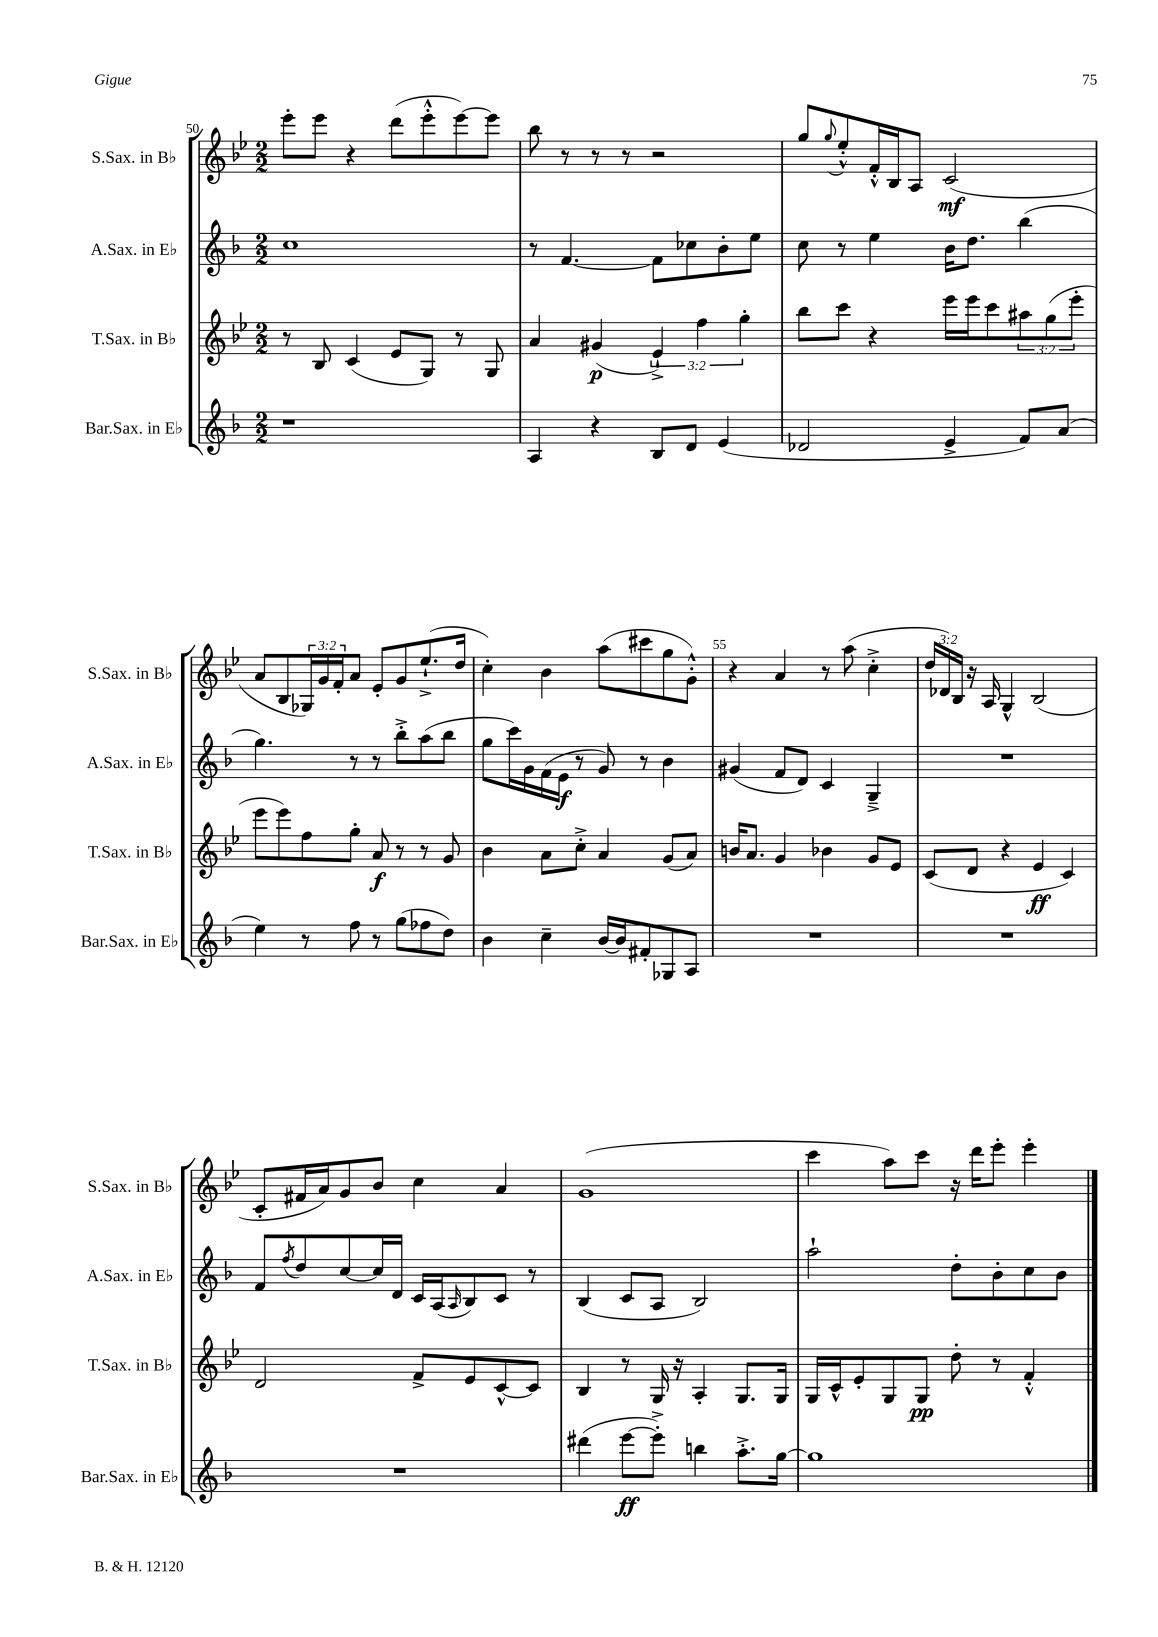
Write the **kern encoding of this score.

**kern	**kern	**kern	**kern
*staff4	*staff3	*staff2	*staff1
*clefG2	*clefG2	*clefG2	*clefG2
*k[b-]	*k[b-e-]	*k[b-]	*k[b-e-]
*M2/2	*M2/2	*M2/2	*M2/2
1r	8r	1cc	8eee-'\L
.	8B-/	.	8eee-\J
.	(4c/	.	4r
.	8e-/L	.	(8ddd\L
.	8G/J)	.	8eee-'^^\
.	8r	.	[8eee-\)
.	8G/	.	8eee-\]J
=	=	=	=
4A/	4a/	8r	8bb-\
.	.	[4.f/	8r
4r	(4g#/	.	8r
.	.	.	8r
8B-/L	6e-`^/)	8f\]L	2r
8d/J	.	8cc-\	.
.	6ff\	.	.
(4e/	.	8b-'\	.
.	6gg'\	.	.
.	.	8ee\J	.
=	=	=	=
2d-/	8bb-\L	8cc\	8gg/L
.	.	.	8qqgg/
.	8ccc\J	8r	8ee-'^^/
.	4r	4ee\	16f'^^/L
.	.	.	16B-/J
.	.	.	8A/J
4e^/	16eee-\LL	16b-\LK	(2c/
.	16eee-\J	8.dd\J	.
.	8ccc\	.	.
8f/L)	12aa#\	(4bb-\	.
.	(12gg\	.	.
(8a/J	.	.	.
.	12eee-'\J	.	.
=	=	=	=
4ee\)	8eee-\L	4.gg\)	8a/L
.	8eee-\)	.	8B-/
8r	8ff\	.	24G-/L)
.	.	.	24g/
.	.	.	24f'/J
8ff\	8gg'\J	8r	8a/J
8r	8a/	8r	8e-'/L
(8gg\L	8r	8bb-'^\L	8g/
8ff-\	8r	(8aa\	(8.ee-`^/
8dd\J)	8g/	8bb-\J	.
.	.	.	16dd/Jk
=	=	=	=
4b-\	4b-\	8gg\L	4cc'\)
.	.	16ccc\L)	.
.	.	16g\	.
4cc~\	8a\L	(16f\	4b-\
.	.	16e\JJ	.
.	8cc'^\J	8r	.
[16b-/LL	4a/	8g/)	(8aa\L
16b-/]J	.	.	.
8f#'/	.	8r	8ccc#\
8G-/	(8g/L	4b-\	8gg\
8A/J	8a/J)	.	8g'^^\J)
=	=	=	=
1r	16b/LK	(4g#/	4r
.	8.a/J	.	.
.	4g/	8f/L	4a/
.	.	8d/J)	.
.	4b-\	4c/	8r
.	.	.	(8aa\
.	8g/L	4G~^/	4cc'^\
.	8e-/J	.	.
=	=	=	=
1r	(8c/L	1r	24dd/LL
.	.	.	24d-/)
.	.	.	24B-/JJ
.	8d/J	.	16r
.	.	.	16A/
.	4r	.	4G^^/
.	4e-/	.	(2B-/
.	4c/)	.	.
=	=	=	=
1r	2d/	8f/L	8c'/L
.	.	8qff/	.
.	.	8dd/	16f#/L
.	.	.	16a/J)
.	.	[8cc/	8g/
.	.	16cc/]L	8b-/J
.	.	16d/JJ	.
.	8f^/L	16c/LL	4cc\
.	.	(16A/J	.
.	.	16qqA/	.
.	8e-/	8B-/)	.
.	[8c^^/	8c/J	4a/
.	8c/]J	8r	.
=	=	=	=
(4ddd#\	4B-/	(4B-/	(1g
[8eee\L	8r	8c/L	.
8eee'^\]J)	16G/	8A/J	.
.	16r	.	.
4bb\	4A'/	2B-/)	.
8.aa'^\L	8.G/L	.	.
[16gg\Jk	16G/Jk	.	.
=	=	=	=
1gg]	16G/LL	2aa`\	4ccc\
.	16c^^/J	.	.
.	8e-'/	.	.
.	8G/	.	8aa\L)
.	8G/J	.	8ccc\J
.	8dd'\	8dd'\L	16r
.	.	.	16ddd\LK
.	8r	8b-'\	8eee-'\J
.	4f'^^/	8cc\	4eee-'\
.	.	8b-\J	.
==	==	==	==
*-	*-	*-	*-
